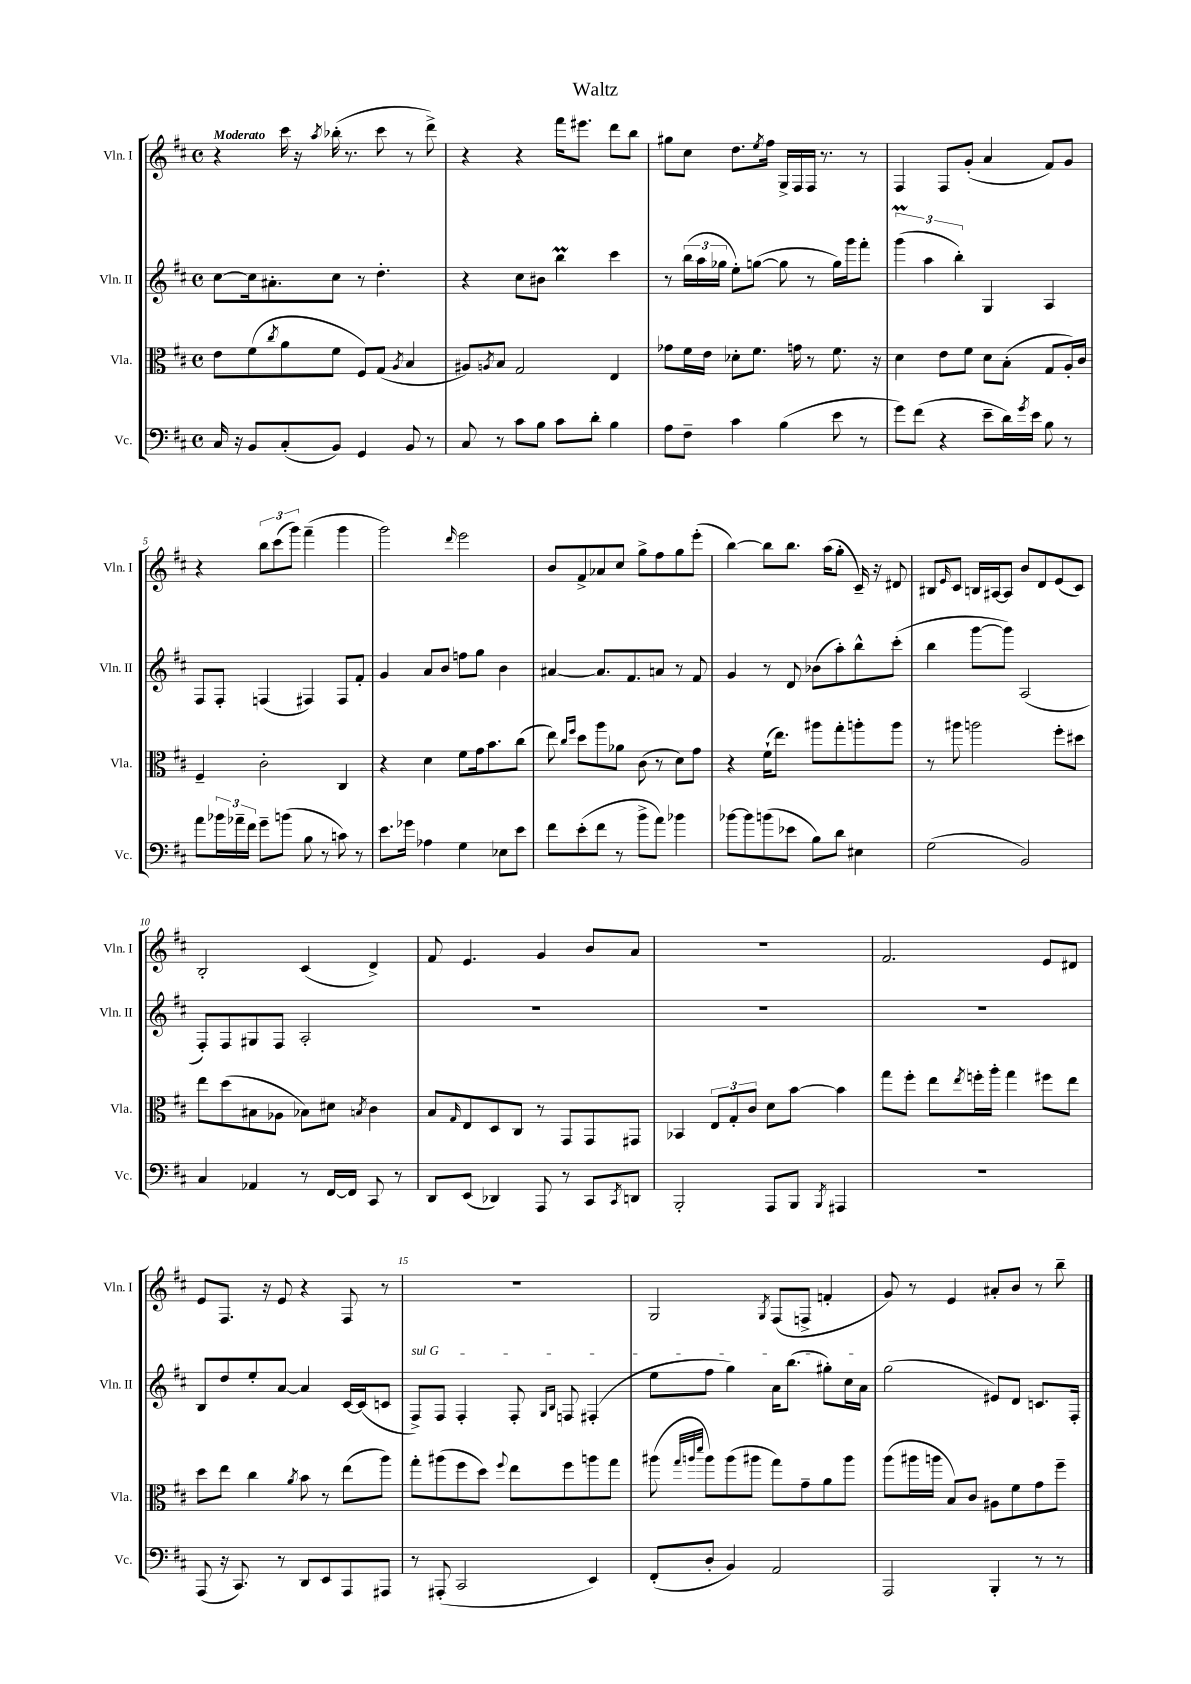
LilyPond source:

\header { title = "Waltz" }
<<
\new StaffGroup <<
\new Staff = "s0" \with { instrumentName = "Vln. I" shortInstrumentName = "Vln. I" } {
    \clef treble \key d \major \defaultTimeSignature \time 4/4 \tempo "Moderato"
    r4 cis'''16 r16 \acciaccatura { a''8 } bes''16-.( r8. cis'''8 r8 d'''8->) |
    r4 r4 fis'''16 eis'''8. d'''8 b''8 |
    gis''8 cis''8 d''8. \acciaccatura { e''8 } fis''16 g16-> fis16 fis16 r8. r8 |
    fis4 fis8 g'8-.( a'4 fis'8) g'8 |
    r4 \tuplet 3/2 { b''8 cis'''8( g'''8) } fis'''4--( g'''4 |
    g'''2) \grace { d'''16 } e'''2 |
    b'8 fis'8-> aes'8 cis''8 g''8-> fis''8 g''8 e'''8-.( |
    b''4~) b''8 b''8. a''16( g''8-. cis'16--) r16 dis'8 |
    bis8 \grace { e'16 } cis'8 b16 ais16~ ais8 b'8 d'8 e'8( cis'8) |
    b2-. cis'4( d'4->) |
    fis'8 e'4. g'4 b'8 a'8 |
    R1 |
    fis'2. e'8 dis'8 |
    e'8 fis8. r16 e'8 r4 fis8 r8 |
    R1 |
    g2 \acciaccatura { g8 } fis8( f8-> f'4-. |
    g'8) r8 e'4 ais'8-. b'8 r8 b''8-- \bar "|." |
}
\new Staff = "s1" \with { instrumentName = "Vln. II" shortInstrumentName = "Vln. II" } {
    \clef treble \key d \major \defaultTimeSignature \time 4/4
    cis''8~ cis''16 ais'8.-. cis''8 r8 d''4.-. |
    r4 cis''8 bis'8 b''4\prall cis'''4 |
    r8 \tuplet 3/2 { b''16( a''16 ges''16 } e''8-.) g''8~( g''8 r8 g''16) g'''16 fis'''8-. |
    \tuplet 3/2 { g'''4\prall( a''4 b''4-.) } g4 a4 |
    fis8 fis8-. f4( fis4) fis8 fis'8-. |
    g'4 a'8 b'8 f''8 g''8 b'4 |
    ais'4~ ais'8. fis'8. a'8 r8 fis'8 |
    g'4 r8 d'8 bes'8( a''8-.) b''8-^ cis'''8-.( |
    b''4 g'''8~ g'''8) a2( |
    fis8-.) fis8 gis8 fis8 a2-. |
    R1 |
    R1 |
    R1 |
    b8 d''8 e''8-. a'8~ a'4 cis'16~ cis'16( c'8 |
    \once \override TextSpanner.bound-details.left.text = \markup { \italic "sul G" } fis8->\startTextSpan) fis8 fis4-. fis8-. \grace { g16 b16 } f8 fis4-.( |
    e''8 fis''8 g''4) a'16 b''8.( gis''8-.) cis''16 a'16\stopTextSpan |
    g''2( eis'8) d'8 c'8. fis16-. \bar "|." |
}
\new Staff = "s2" \with { instrumentName = "Vla." shortInstrumentName = "Vla." } {
    \clef alto \key d \major \defaultTimeSignature \time 4/4
    e'8 fis'8( \acciaccatura { cis''8 } a'8 fis'8 fis8) g8( \acciaccatura { a8 } b4 |
    ais8) \acciaccatura { a8 } b8 g2 e4 |
    ges'8 fis'16 e'16 des'8-. fis'8. g'16 r8 fis'8. r16 |
    d'4 e'8 fis'8 d'8 b8-.( g8 a16-.) cis'16 |
    fis4-- cis'2-. cis4 |
    r4 d'4 fis'8 g'16 b'8. cis''8( |
    e''8) \grace { cis''16 fis''16 } d''8 a''8 aes'8 cis'8( r8 d'8) g'8 |
    r4 fis'16-!( e''8.) ais''8 g''8-. a''8-. a''8 |
    r8 ais''8 a''2 fis''8-. dis''8 |
    e''8 d''8( bis8 aes8 bes8) dis'8 \acciaccatura { b8 } cis'4 |
    b8 \grace { g16 } e8 d8 cis8 r8 g,8 g,8 gis,8 |
    bes,4 \tuplet 3/2 { e8 g8-. cis'8 } d'8 b'8~ b'4 |
    g''8 fis''8-. e''8 \acciaccatura { e''8 } f''16-. a''16-. g''4 fis''8 e''8 |
    d''8 e''8 cis''4 \acciaccatura { a'8 } b'8 r8 e''8( a''8) |
    g''8-. ais''8( fis''8 d''8) \appoggiatura { fis''8 } e''8 fis''8 a''8 g''8 |
    ais''8( \grace { g''32 a''32 d'''32 } a''8) a''8( ais''8 g''8) g'8-- a'8 ais''8 |
    a''8( ais''16 a''16 b8) cis'8 ais8 fis'8 g'8 fis''8-- \bar "|." |
}
\new Staff = "s3" \with { instrumentName = "Vc." shortInstrumentName = "Vc." } {
    \clef bass \key d \major \defaultTimeSignature \time 4/4
    cis16 r16 b,8 cis8-.( b,8) g,4 b,8 r8 |
    cis8 r8 cis'8 b8 cis'8 d'8-. b4 |
    a8 fis8-- cis'4 b4( e'8 r8 |
    g'8) fis'8( r4 e'8-- d'16) \acciaccatura { g'8 } e'16 b8 r8 |
    a'8 \tuplet 3/2 { bes'16 aes'16-- fis'16 } g'8-- b'8( b8 r8 c'8) r8 |
    e'8. ges'16 aes4 g4 ees8 e'8 |
    fis'8 e'8-.( fis'8 r8 b'8-> a'8) bes'4 |
    bes'8~ bes'8 b'8( ees'8 b8) d'8 eis4 |
    g2( b,2) |
    cis4 aes,4 r8 fis,16~ fis,16 cis,8 r8 |
    d,8 e,8( des,4) a,,8 r8 cis,8 \acciaccatura { cis,8 } d,8 |
    b,,2-. a,,8 b,,8 \acciaccatura { b,,8 } ais,,4 |
    R1 |
    a,,8( r16 cis,8.) r8 d,8 e,8 a,,8 ais,,8 |
    r8 ais,,8-.( cis,2 e,4) |
    fis,8-.( d8-. b,4) a,2 |
    a,,2 b,,4-. r8 r8 \bar "|." |
}
>>
>>
\layout { \context { \Score \override BarNumber.break-visibility = ##(#f #t #t) barNumberVisibility = #(every-nth-bar-number-visible 5) } }
